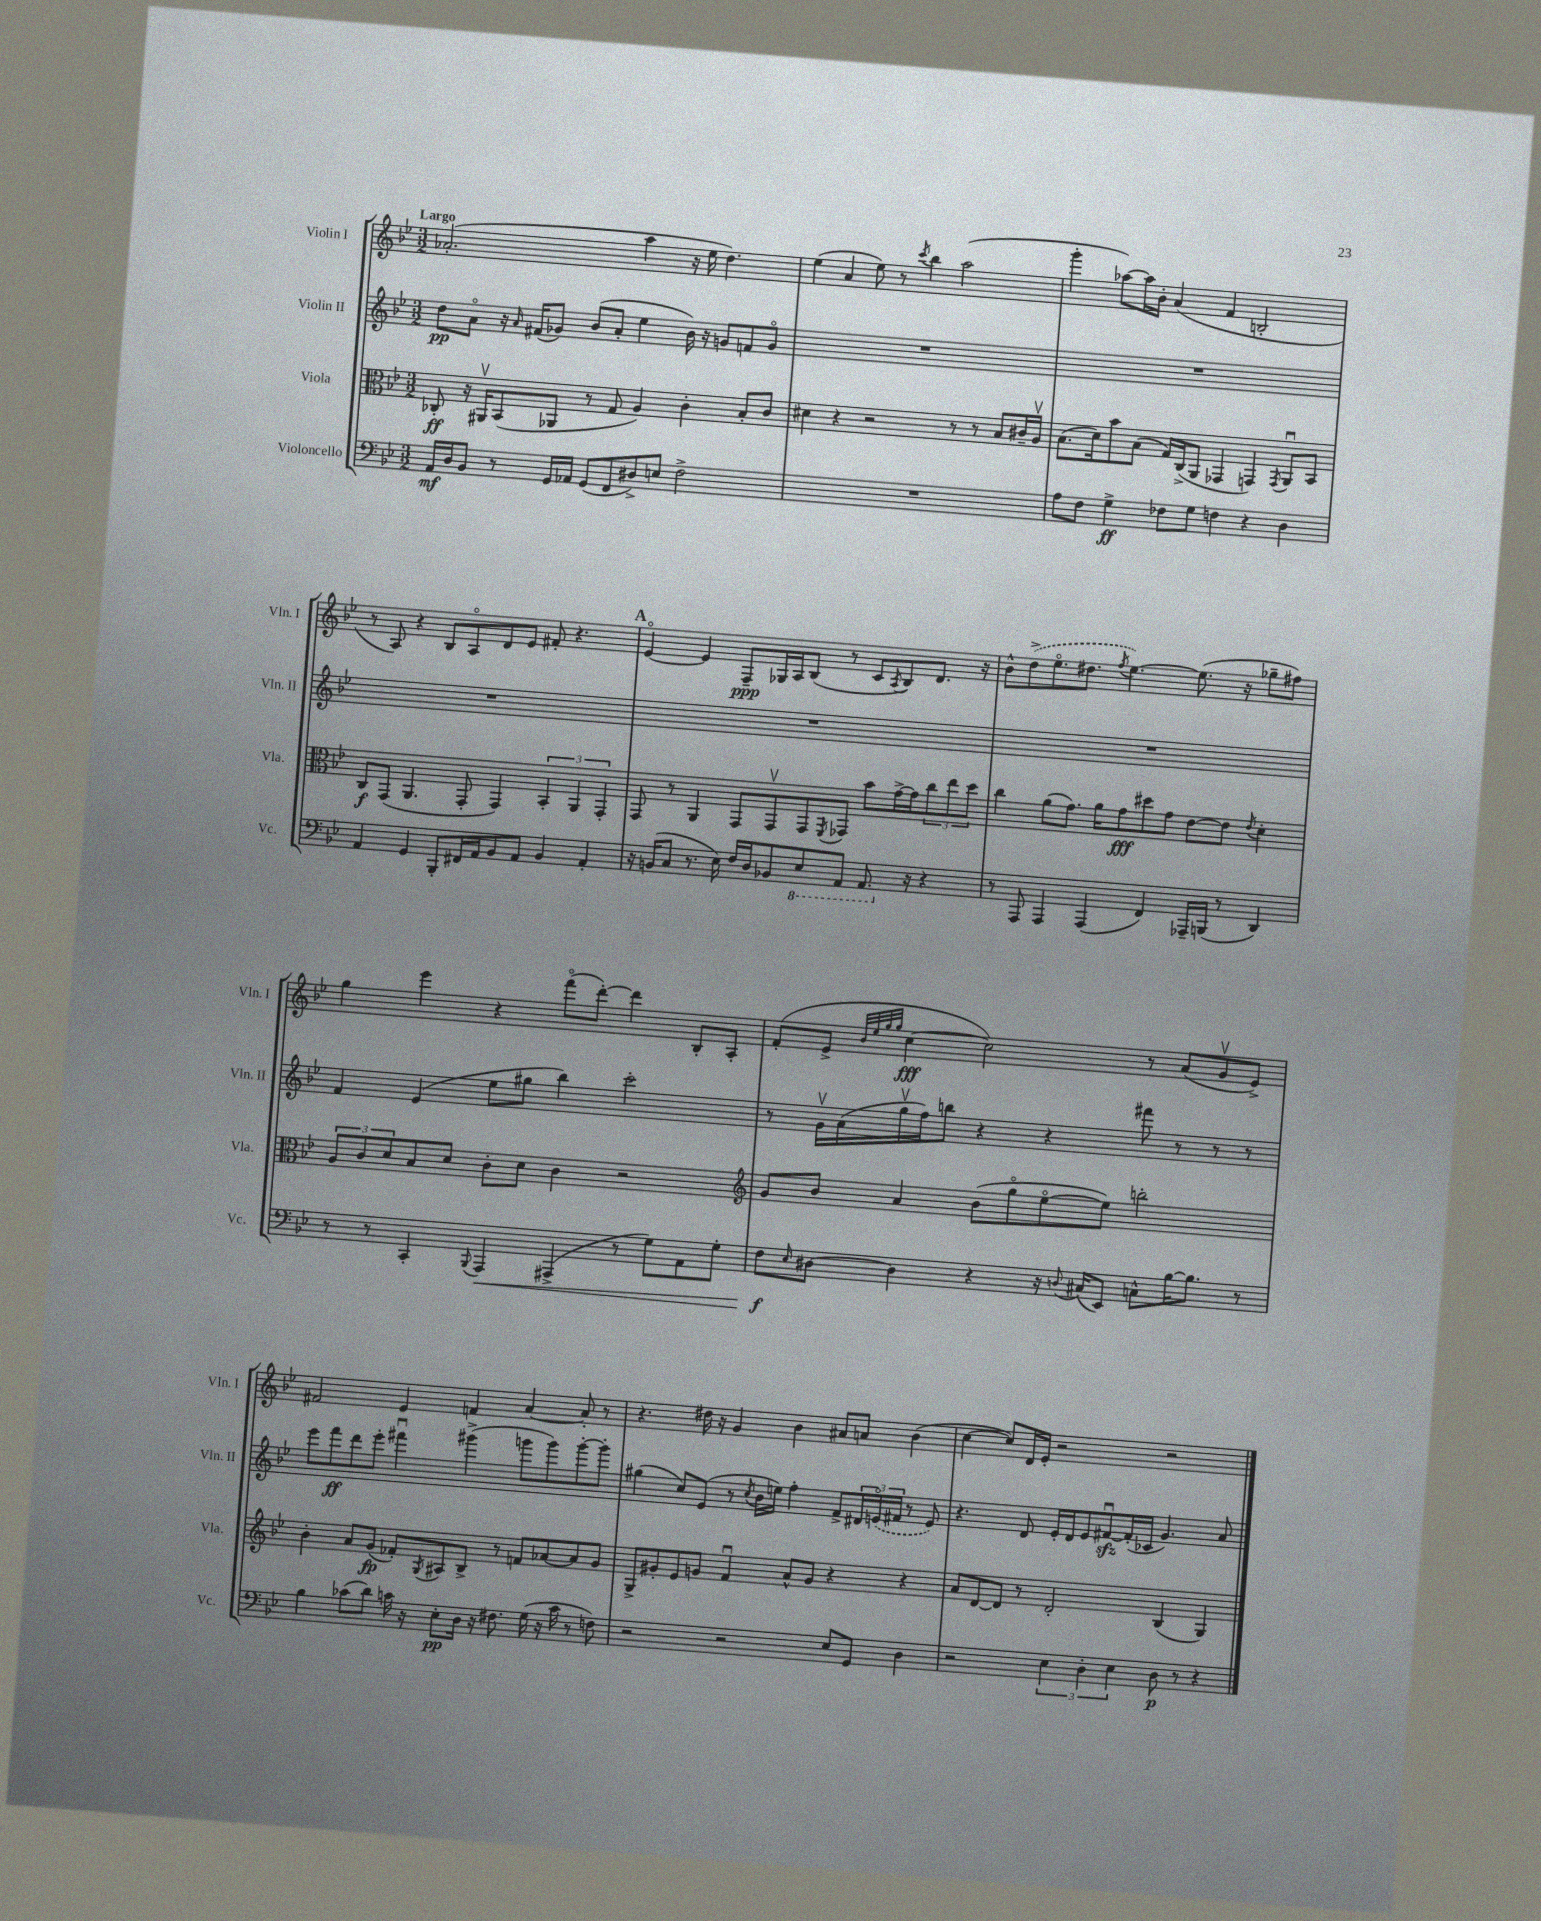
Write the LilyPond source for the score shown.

<<
\new StaffGroup <<
\new Staff = "s0" \with { instrumentName = "Violin I" shortInstrumentName = "Vln. I" } {
    \clef treble \key bes \major \numericTimeSignature \time 3/2 \tempo "Largo"
    aes'2.-.( a''4 r16 ees''16 d''4.) |
    ees''4( a'4 ees''8) r8 \acciaccatura { c'''8 } bes''4 a''2( |
    g'''4-. aes''8~) aes''16 bes'16-. a'4( f'4 b2-. |
    r8 a8) r4 bes8 a8\flageolet d'8 ees'8 fis'8-. r4. |
    \mark \markup { \bold "A" } ees'4~\flageolet ees'4 f8--\ppp ges16 a16 bes8( r8 c'8 \acciaccatura { a8 } bes8) d'8. r16 |
    bes'8-^ \once \slurDashed d''8->( ees''8.\flageolet dis''8. \acciaccatura { f''8 } ees''4.~) ees''8.( r16 ges''8-- fis''8) |
    g''4 ees'''4 r4 f'''8\flageolet( d'''8~-.) d'''4 bes8-. a8-. |
    f'8-.( ees'8-> \grace { bes'32 ees''32 g''32 g''32 } c''4~\fff c''2) r8 a'8( g'8\upbow ees'8->) |
    fis'2 ees'4 f'4 a'4~ a'8-. r8 |
    r4. dis''16 r16 g'4 bes'4 ais'8 a'8 bes'4( |
    c''4~ c''8) d'16 ees'16-. r2 r2 \bar "|." |
}
\new Staff = "s1" \with { instrumentName = "Violin II" shortInstrumentName = "Vln. II" } {
    \clef treble \key bes \major \numericTimeSignature \time 3/2
    d''8\pp a'8\flageolet r16 \grace { a'16 } fis'16( ges'8) bes'8( a'8-. ees''4 bes'16) r16 g'8 f'8 g'8\flageolet |
    R1. |
    R1. |
    R1. |
    \mark \markup { \bold "A" } R1. |
    R1. |
    f'4 ees'4( ees''8 gis''8 bes''4) c'''2-. |
    r8 g'16\upbow a'16( g''16\upbow f''16) b''8 r4 r4 fis'''8 r8 r8 r8 |
    ees'''8 f'''8\ff d'''8 ees'''8-. fis'''4\downbow gis'''4->( g'''8 g'''8) g'''8~-. g'''8-. |
    gis''4( c''8) ees'8( r8 \acciaccatura { c''8 } bes'16 e''16) f''4-. f'8-> \tuplet 3/2 { dis'16 \once \slurDashed e'16\flageolet( fis'16 } r8 e'8) |
    r4. d'8 ees'16-. d'16 ees'8 fis'8~\downbow\sfz fis'16-.( ces'16 g'4.) a'8 \bar "|." |
}
\new Staff = "s2" \with { instrumentName = "Viola" shortInstrumentName = "Vla." } {
    \clef alto \key bes \major \numericTimeSignature \time 3/2
    ces8-.\ff r16 ais,16\upbow bes,8( aes,8 r8 g8 a4) c'4-. bes8-. c'8 |
    dis'4 r4 r2 r8 r8 bes8 cis'16-- a16\upbow |
    bes8.( d'16) bes'8 bes8( g16) c16->( a,8 ges,4 g,4) \acciaccatura { g,8 } a,8\downbow bes,8 |
    c8\f g,8( a,4. g,8-. g,4) \tuplet 3/2 { bes,4-. a,4 g,4-. } |
    \mark \markup { \bold "A" } g,8 r8 a,4 g,8 g,8\upbow g,8 \acciaccatura { f,8 } ges,8 bes'8 g'16~-> g'16 \tuplet 3/2 { c''8 ees''8 d''8 } |
    c''4 a'8( g'8.) a'16 g'8\fff dis''8 g'8 ees'8~ ees'8 \acciaccatura { ees'8 } d'4-. |
    \tuplet 3/2 { a8 c'8 d'8 } bes8 d'8 c'8-. d'8 c'4 r2 |
    \clef treble g'8 bes'8 a'4 bes'8( g''8\flageolet ees''8~\flageolet ees''8) b''2-. |
    bes'4-. a'8 g'8\fp( fes'8-.) \acciaccatura { g8 } ais8 bes8-> r8 f'8 aes'8~ aes'8 g'8 |
    g8-> gis'8-. ees'8 g'8 f'4\downbow a'8-^ g'8 r4 r4 |
    a'8 d'8~ d'8 r8 d'2-. bes4( g4) \bar "|." |
}
\new Staff = "s3" \with { instrumentName = "Violoncello" shortInstrumentName = "Vc." } {
    \clef bass \key bes \major \numericTimeSignature \time 3/2
    a,16\mf d16 bes,8 r8 g,16 aes,16 g,8( f,8 dis8->) e8 f2-> |
    R1. |
    a8 f8 g4->\ff fes8 g8 f4 r4 d4 |
    a,4 g,4 bes,,8-. fis,16 a,16 bes,8 a,8 bes,4 a,4-. |
    \mark \markup { \bold "A" } r16 b,16( c8 r8. ees16) f16 d16 bes,8 \ottava #-1 ees,8 a,,8 a,,8. \ottava #0 r16 r4 |
    r8 a,,8 a,,4 a,,4( f,4) aes,,16-- b,,16( r8 d,4) |
    r8 r8 c,4-. \appoggiatura { bes,,8 } a,,4\< ais,,4->( r8 g8) a,8 g8-. |
    f8\f\! \grace { ees16 } dis8~ dis4 r4 r16 \appoggiatura { d8 } cis16( ees,8) c8-^ bes16~ bes8. r8 |
    bes4 ces'8( d'8) c'16 r16 ees8-.\pp d16 r16 fis8. g16( r16 c'16 r8 f8) |
    r2 r2 ees8 g,8 d4 |
    r2 \tuplet 3/2 { ees4 d4-. ees4 } d8\p r8 r4 \bar "|." |
}
>>
>>
\layout { \context { \Score \remove "Bar_number_engraver" } }
